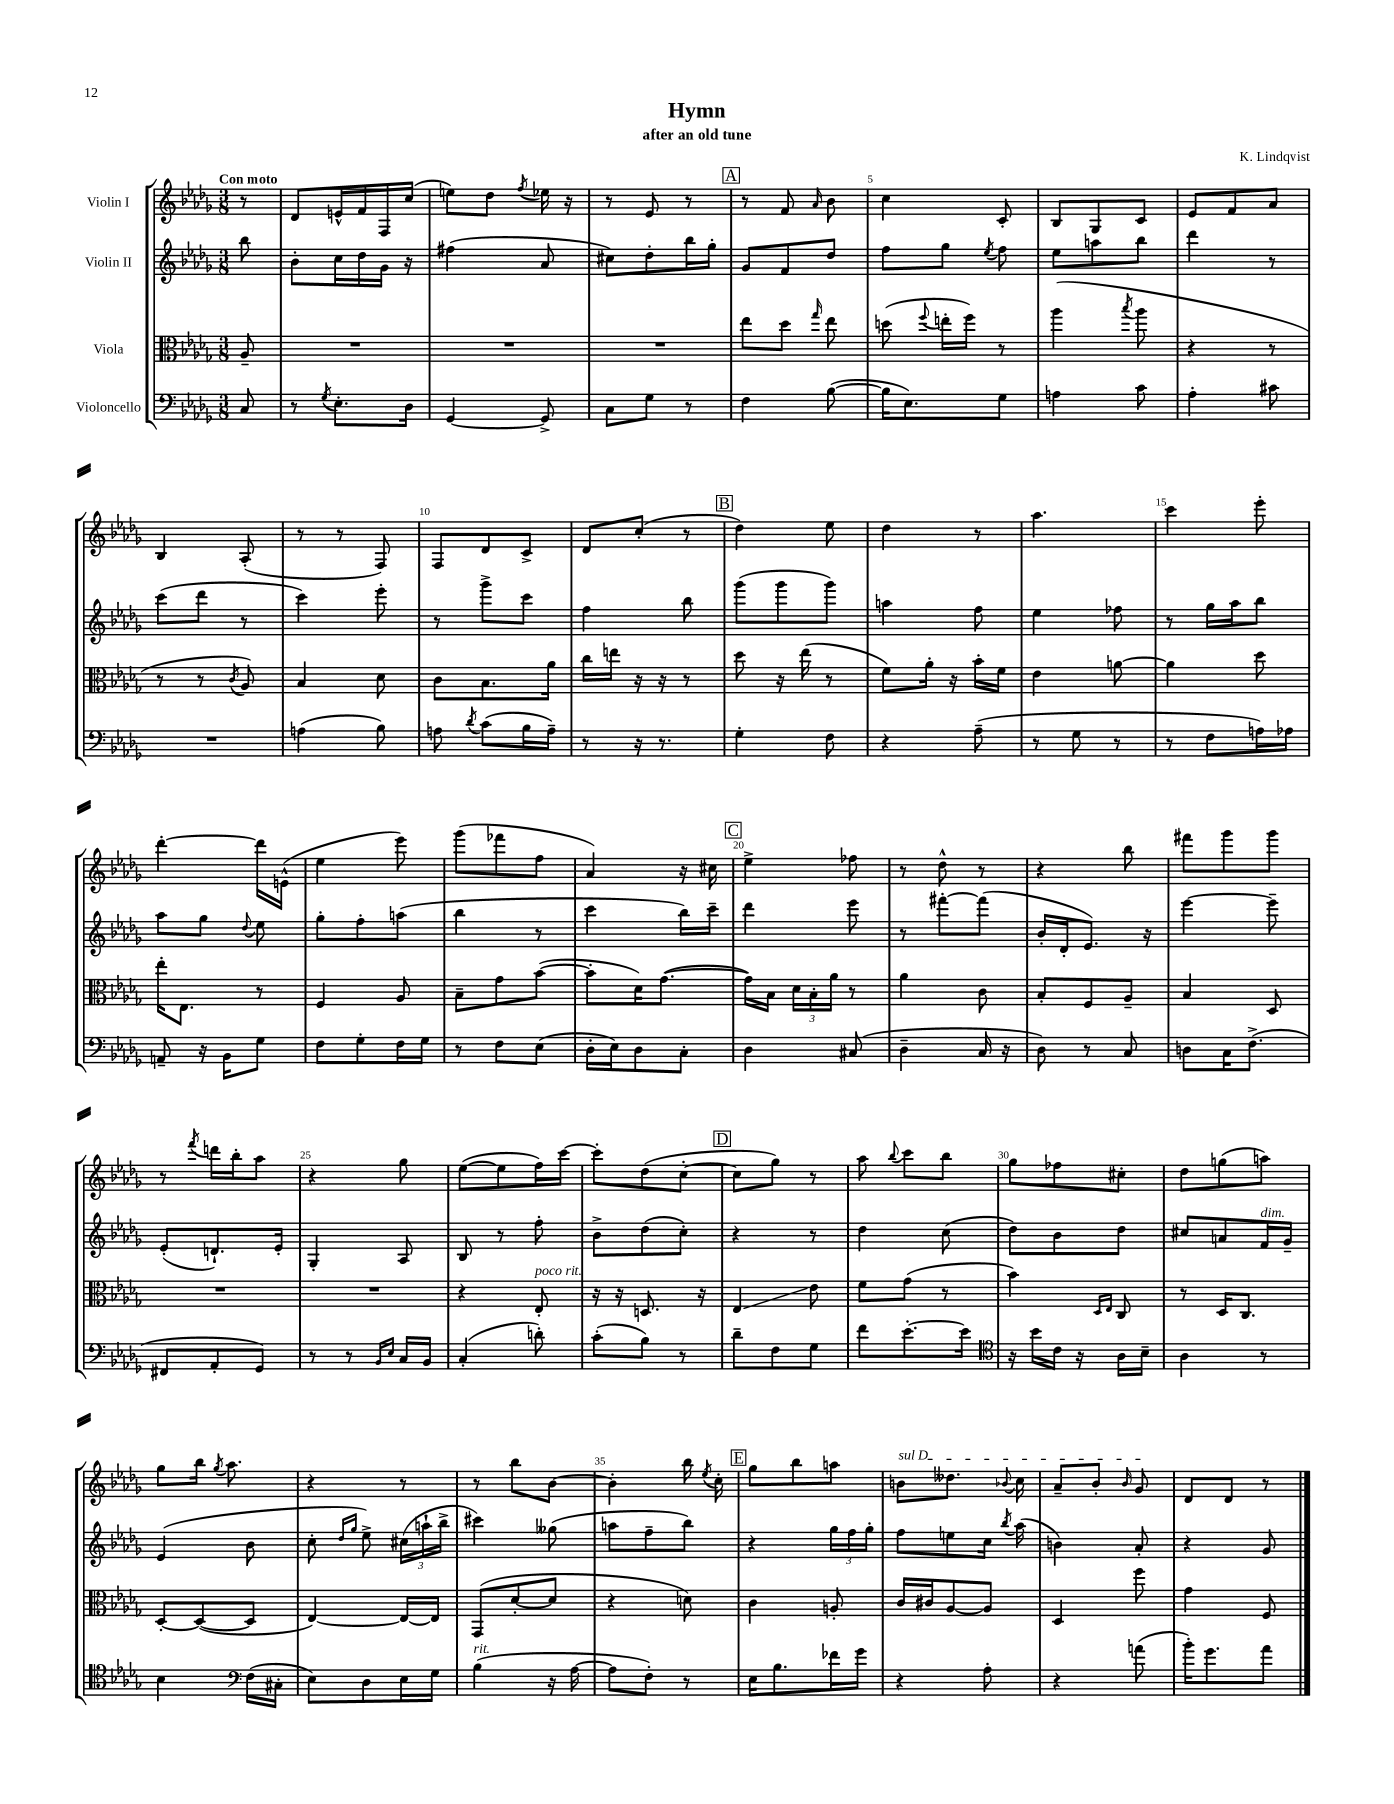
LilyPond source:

\header { title = "Hymn" composer = "K. Lindqvist" subtitle = "after an old tune" }
<<
\new StaffGroup <<
\new Staff = "s0" \with { instrumentName = "Violin I" } {
    \clef treble \key des \major \numericTimeSignature \time 3/8 \partial 8 \tempo "Con moto"
    \autoBeamOff r8 |
    des'8[ e'16-^ f'16 f16 c''16]( |
    e''8[) des''8] \acciaccatura { f''8 } ees''16 r16 |
    r8 ees'8 r8 |
    \mark \markup { \box "A" } r8 f'8 \grace { aes'16 } bes'8 |
    c''4 c'8-. |
    bes8[ ges8 c'8] |
    ees'8[ f'8 aes'8] |
    bes4 aes8-.( |
    r8 r8 f8) |
    f8[ des'8 c'8]-> |
    des'8[ c''8]-.( r8 |
    \mark \markup { \box "B" } des''4) ees''8 |
    des''4 r8 |
    aes''4. |
    c'''4 ees'''8-. |
    des'''4~-. des'''16[ e'16]-^( |
    ees''4 ees'''8) |
    ges'''8[( fes'''8 f''8] |
    aes'4) r16 cis''16 |
    \mark \markup { \box "C" } ees''4-> fes''8 |
    r8 des''8-^ r8 |
    r4 bes''8 |
    fis'''8[ ges'''8 ges'''8] |
    r8 \acciaccatura { f'''8 } d'''16[ bes''16-. aes''8] |
    r4 ges''8 |
    ees''8[~( ees''8 f''16) c'''16]~ |
    c'''8[-. des''8( c''8]~-. |
    \mark \markup { \box "D" } c''8[ ges''8]) r8 |
    aes''8 \appoggiatura { bes''8 } c'''8[ bes''8] |
    ges''8[ fes''8 cis''8]-. |
    des''8[ g''8( a''8]) |
    ges''8[ bes''16] \acciaccatura { ges''8 } aes''8. |
    r4 r8 |
    r8 bes''8[ bes'8]~ |
    bes'4-. bes''16 \acciaccatura { ees''8 } c''16-. |
    \mark \markup { \box "E" } ges''8[ bes''8 a''8] |
    \once \override TextSpanner.bound-details.left.text = \markup { \italic "sul D" } b'8[\startTextSpan deses''8.] \appoggiatura { bes'8 } c''16 |
    aes'8[-- bes'8]-. \grace { bes'16 } ges'8\stopTextSpan |
    des'8[ des'8] r8 \bar "|." |
}
\new Staff = "s1" \with { instrumentName = "Violin II" } {
    \clef treble \key des \major \numericTimeSignature \time 3/8 \partial 8
    \autoBeamOff bes''8 |
    bes'8[-. c''16 des''16 ges'16] r16 |
    fis''4( aes'8 |
    cis''8[) des''8-. bes''16 ges''16]-. |
    \mark \markup { \box "A" } ges'8[ f'8 des''8] |
    f''8[ ges''8] \acciaccatura { ees''8 } f''8 |
    ees''8[ a''8 bes''8] |
    des'''4 r8 |
    c'''8[( des'''8] r8 |
    c'''4) ees'''8-. |
    r8 ges'''8[-> c'''8] |
    f''4 bes''8 |
    \mark \markup { \box "B" } ges'''8[( ges'''8 ges'''8]) |
    a''4 f''8 |
    ees''4 fes''8 |
    r8 ges''16[ aes''16 bes''8] |
    aes''8[ ges''8] \appoggiatura { des''8 } ees''8 |
    ges''8[-. f''8-. a''8]( |
    bes''4 r8 |
    c'''4 bes''16[) c'''16]-- |
    \mark \markup { \box "C" } des'''4 ees'''8 |
    r8 fis'''8[~-. fis'''8]( |
    bes'16[-. des'16-. ees'8.]) r16 |
    ees'''4~ ees'''8-- |
    ees'8[-.( d'8.-!) ees'16]-. |
    ges4-. aes8 |
    bes8 r8 f''8-. |
    bes'8[-> des''8( c''8]-.) |
    \mark \markup { \box "D" } r4 r8 |
    des''4 c''8( |
    des''8[) bes'8 des''8] |
    cis''8[ a'8 f'16^\markup { \italic "dim." } ges'16]-- |
    ees'4( bes'8 |
    c''8-. \grace { des''16[ ges''16] } ees''8->) \tuplet 3/2 { cis''16[( a''16-! bes''16]-> } |
    cis'''4) geses''8( |
    a''8[ f''8-- bes''8]) |
    \mark \markup { \box "E" } r4 \tuplet 3/2 { ges''16[ f''16 ges''16]-. } |
    f''8[ e''8 c''16] \acciaccatura { bes''8 } aes''16( |
    b'4) aes'8-. |
    r4 ges'8 \bar "|." |
}
\new Staff = "s2" \with { instrumentName = "Viola" } {
    \clef alto \key des \major \numericTimeSignature \time 3/8 \partial 8
    \autoBeamOff aes8-- |
    R4. |
    R4. |
    R4. |
    \mark \markup { \box "A" } ees''8[ des''8] \grace { ges''16 } ees''8 |
    d''8( \appoggiatura { f''8 } e''16[-. f''16]) r8 |
    aes''4( \acciaccatura { bes''8 } aes''8 |
    r4 r8 |
    r8 r8 \acciaccatura { c'8 } aes8) |
    bes4 des'8 |
    c'8[ bes8. aes'16] |
    c''16[ e''16] r16 r16 r8 |
    \mark \markup { \box "B" } des''8 r16 ees''16( r8 |
    f'8[) aes'16]-. r16 bes'16[-. f'16] |
    ees'4 a'8~ |
    a'4 des''8 |
    ees''16[-. ees8.] r8 |
    f4 aes8 |
    bes8[-- ges'8 bes'8]~( |
    bes'8[-. des'16) ges'8.]~( |
    \mark \markup { \box "C" } ges'16[) bes16] \tuplet 3/2 { des'16[ bes16-. aes'16] } r8 |
    aes'4 c'8 |
    bes8[-. f8 aes8]-- |
    bes4 des8 |
    R4. |
    R4. |
    r4 ees8-.^\markup { \italic "poco rit." } |
    r16 r16 d8. r16 |
    \mark \markup { \box "D" } ees4\glissando ees'8 |
    f'8[ ges'8]( r8 |
    bes'4) \grace { des16[ ees16] } c8 |
    r8 des16[ c8.] |
    des8[~-. des8~( des8] |
    ees4~) ees16[~ ees16] |
    ges,8[( des'8~-. des'8] |
    r4 d'8) |
    \mark \markup { \box "E" } c'4 a8-. |
    c'16[ cis'16 aes8~ aes8] |
    des4 f''8 |
    ges'4 f8 \bar "|." |
}
\new Staff = "s3" \with { instrumentName = "Violoncello" } {
    \clef bass \key des \major \numericTimeSignature \time 3/8 \partial 8
    \autoBeamOff c8 |
    r8 \acciaccatura { ges8 } ees8.[-. des16] |
    ges,4~ ges,8-> |
    c8[ ges8] r8 |
    \mark \markup { \box "A" } f4 bes8~( |
    bes16[ ees8.) ges8] |
    a4 c'8 |
    aes4-. cis'8 |
    R4. |
    a4( bes8) |
    a8 \acciaccatura { des'8 } c'8[( bes16 a16]--) |
    r8 r16 r8. |
    \mark \markup { \box "B" } ges4-. f8 |
    r4 aes8--( |
    r8 ges8 r8 |
    r8 f8[ a16) aes16] |
    a,8-- r16 bes,16[ ges8] |
    f8[ ges8-. f16 ges16] |
    r8 f8[ ees8]( |
    des16[-. ees16) des8 c8]-. |
    \mark \markup { \box "C" } des4 cis8( |
    des4-- c16 r16 |
    des8) r8 c8 |
    d8[ c16 f8.]->( |
    fis,8[ aes,8-. ges,8]) |
    r8 r8 \grace { bes,16[ ees16] } c16[ bes,16] |
    c4-.( d'8-.) |
    c'8[-.( bes8]) r8 |
    \mark \markup { \box "D" } des'8[-- f8 ges8] |
    f'8[ ees'8.~-. ees'16] |
    \clef tenor r16 bes'16[ c'16] r16 aes16[ bes16]-- |
    aes4 r8 |
    bes4 \clef bass f16[( cis16]-. |
    ees8[) des8 ees16 ges16] |
    bes4^\markup { \italic "rit." }( r16 aes16~ |
    aes8[ f8]-.) r8 |
    \mark \markup { \box "E" } ees16[ bes8. fes'16 ges'16] |
    r4 aes8-. |
    r4 a'8( |
    bes'16[-.) ges'8. aes'8] \bar "|." |
}
>>
>>
\layout { \context { \Score \override BarNumber.break-visibility = ##(#f #t #t) barNumberVisibility = #(every-nth-bar-number-visible 5) } }
